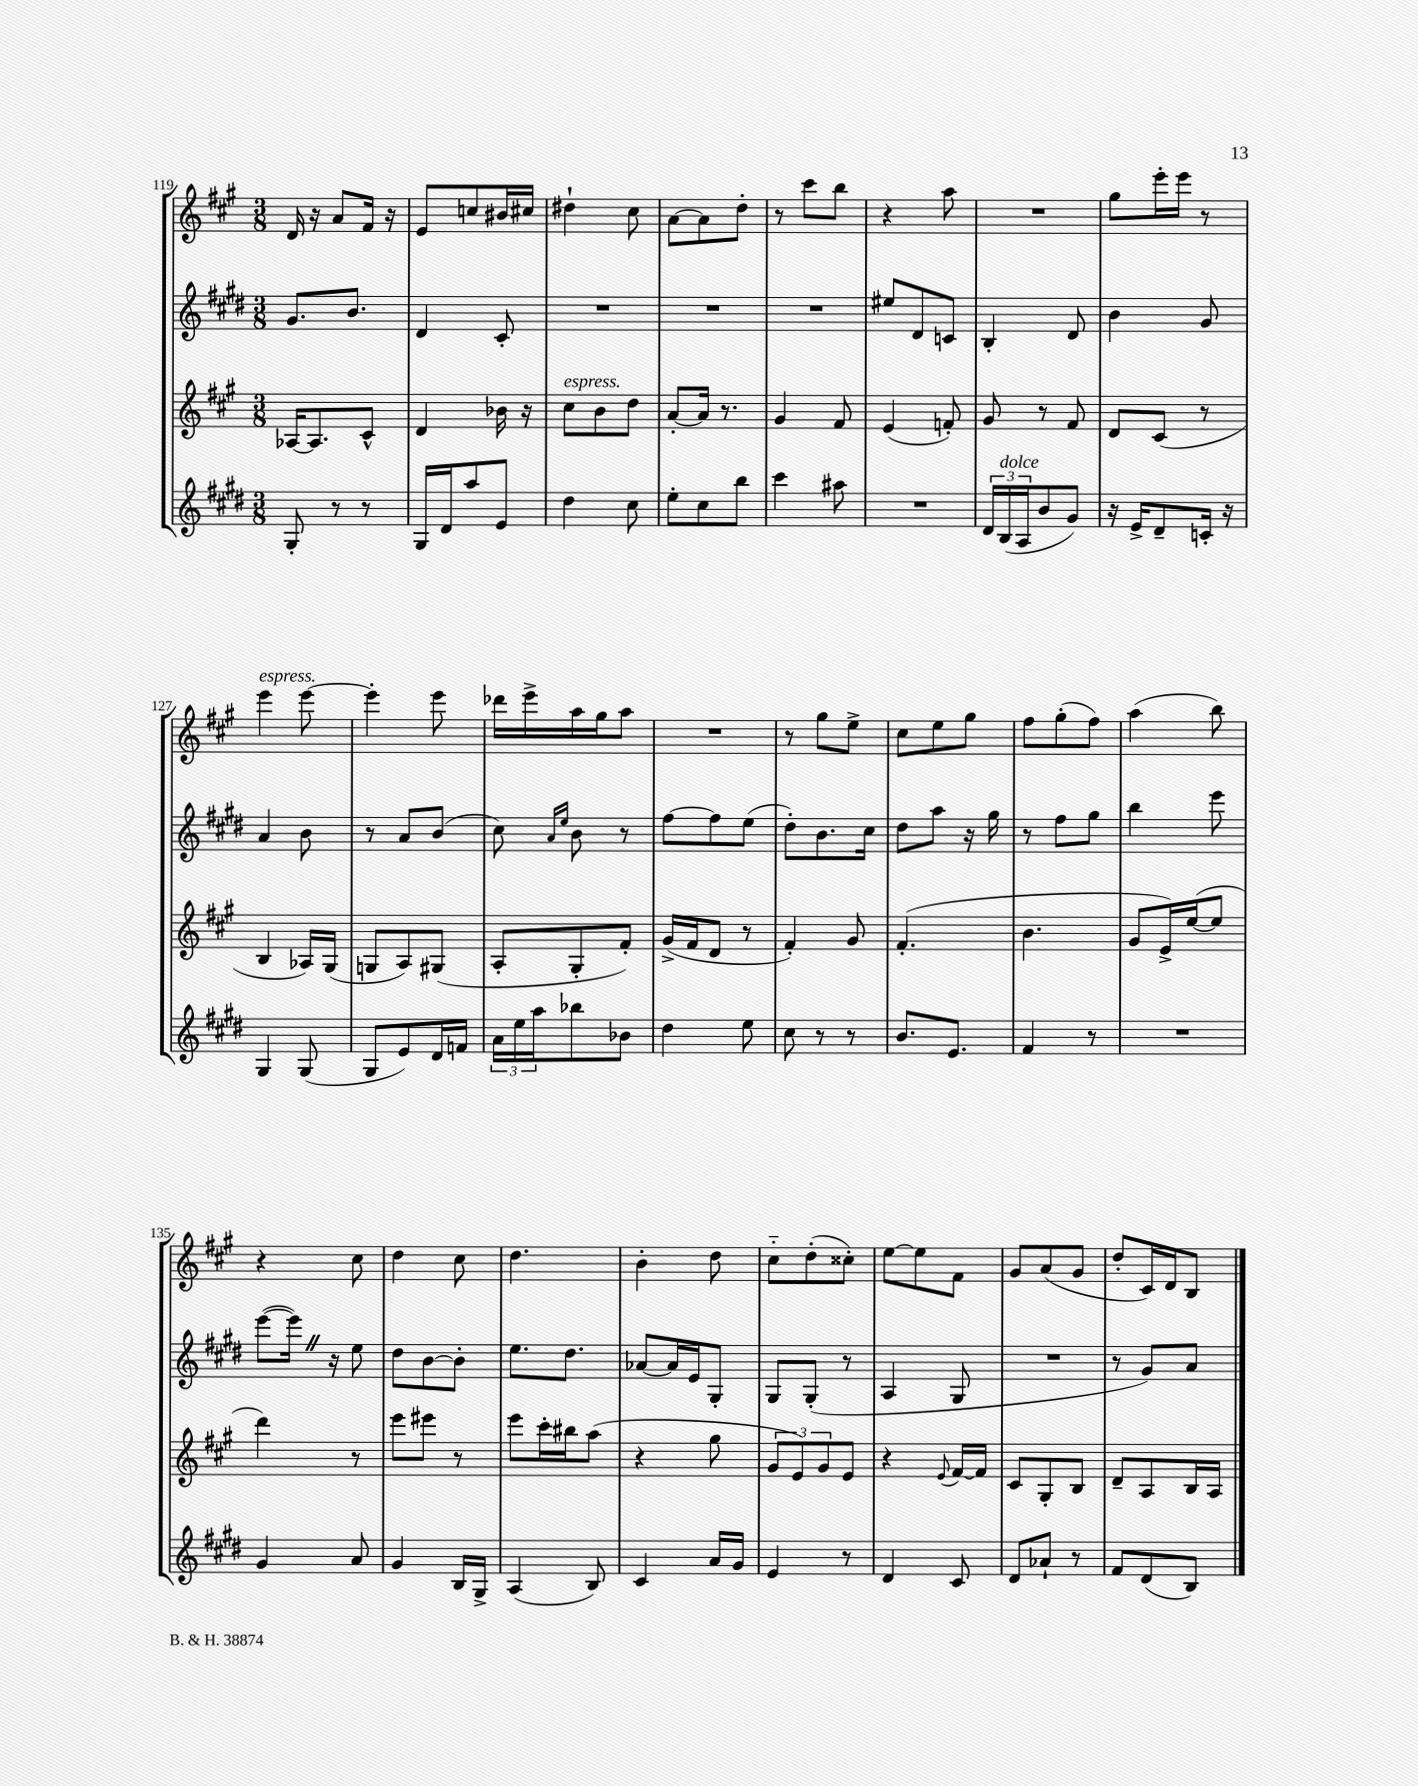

**kern	**kern	**kern	**kern
*staff4	*staff3	*staff2	*staff1
*clefG2	*clefG2	*clefG2	*clefG2
*k[f#c#g#d#]	*k[f#c#g#]	*k[f#c#g#d#]	*k[f#c#g#]
*M3/8	*M3/8	*M3/8	*M3/8
8G#'	[16A-	8.g#	16d
.	8.A-]	.	16r
8r	.	.	8a
.	.	8.b	.
8r	8c#^^	.	16f#
.	.	.	16r
=	=	=	=
16G#	4d	4d#	8e
16d#	.	.	.
8aa	.	.	8cc
8e	16b-	8c#'	16b#
.	16r	.	16cc#
=	=	=	=
4dd#	8cc#	4.r	4dd#`
.	8b	.	.
8cc#	8dd	.	8cc#
=	=	=	=
8ee'	[8a'	4.r	[8a
8cc#	16a]	.	8a]
.	8.r	.	.
8bb	.	.	8dd'
=	=	=	=
4ccc#	4g#	4.r	8r
.	.	.	8ccc#
8aa#	8f#	.	8bb
=	=	=	=
4.r	(4e	8ee#	4r
.	.	8d#	.
.	8f')	8c	8aa
=	=	=	=
24d#	8g#	4B'	4.r
(24B	.	.	.
24A	.	.	.
8b	8r	.	.
8g#)	8f#	8d#	.
=	=	=	=
16r	8d	4b	8gg#
16e^	.	.	.
8d#~	(8c#	.	16eee'
.	.	.	16eee
16c'	8r	8g#	8r
16r	.	.	.
=	=	=	=
4G#	4B	4a	4eee
(8G#	16A-)	8b	[8eee
.	(16G#	.	.
=	=	=	=
8G#	8G	8r	4eee']
8e)	8A)	8a	.
16d#	(8G#	(8b	8eee
16f	.	.	.
=	=	=	=
24a	8A'	8cc#)	16ddd-
24ee	.	.	.
.	.	.	16eee^
24aa	.	.	.
.	.	16qqa	.
.	.	16qqee	.
8bb-	8G#'	8b	16aa
.	.	.	16gg#
8b-	8f#')	8r	8aa
=	=	=	=
4dd#	(16g#^	[8ff#	4.r
.	16f#	.	.
.	8d	8ff#]	.
8ee	8r	(8ee	.
=	=	=	=
8cc#	4f#')	8dd#')	8r
8r	.	8.b	8gg#
8r	8g#	.	8ee^
.	.	16cc#	.
=	=	=	=
8.b	(4.f#'	8dd#	8cc#
.	.	8aa	8ee
8.e	.	.	.
.	.	16r	8gg#
.	.	16gg#	.
=	=	=	=
4f#	4.b	8r	8ff#
.	.	8ff#	(8gg#'
8r	.	8gg#	8ff#)
=	=	=	=
4.r	8g#	4bb	(4aa
.	16e^)	.	.
.	([16ee	.	.
.	8ee]	8eee	8bb)
=	=	=	=
4g#	4ddd)	([8eee	4r
.	.	16eee])	.
.	.	16r	.
8a	8r	8ee	8cc#
=	=	=	=
4g#	8eee	8dd#	4dd
.	8eee#	[8b	.
16B	8r	8b']	8cc#
16G#^	.	.	.
=	=	=	=
(4A	8eee	8.ee	4.dd
.	16ccc#'	.	.
.	16bb#	8.dd#	.
8B)	(8aa	.	.
=	=	=	=
4c#	4r	[8a-	4b'
.	.	16a-]	.
.	.	16e	.
16a	8gg#	8G#'	8dd
16g#	.	.	.
=	=	=	=
4e	12g#	8G#	8cc#'~
.	12e)	.	.
.	.	(8G#'	(8dd'
.	12g#	.	.
8r	8e	8r	8cc##')
=	=	=	=
4d#	4r	4A	[8ee
.	.	.	8ee]
.	8qqe	.	.
8c#	[16f#	8G#	8f#
.	16f#]	.	.
=	=	=	=
8d#	8c#	4.r	8g#
8a-`	8G#'	.	(8a
8r	8B	.	8g#
=	=	=	=
8f#	8d~	8r	8dd'
(8d#	8A	8g#)	16c#)
.	.	.	16d
8B)	16B	8a	8B
.	16A	.	.
==	==	==	==
*-	*-	*-	*-
